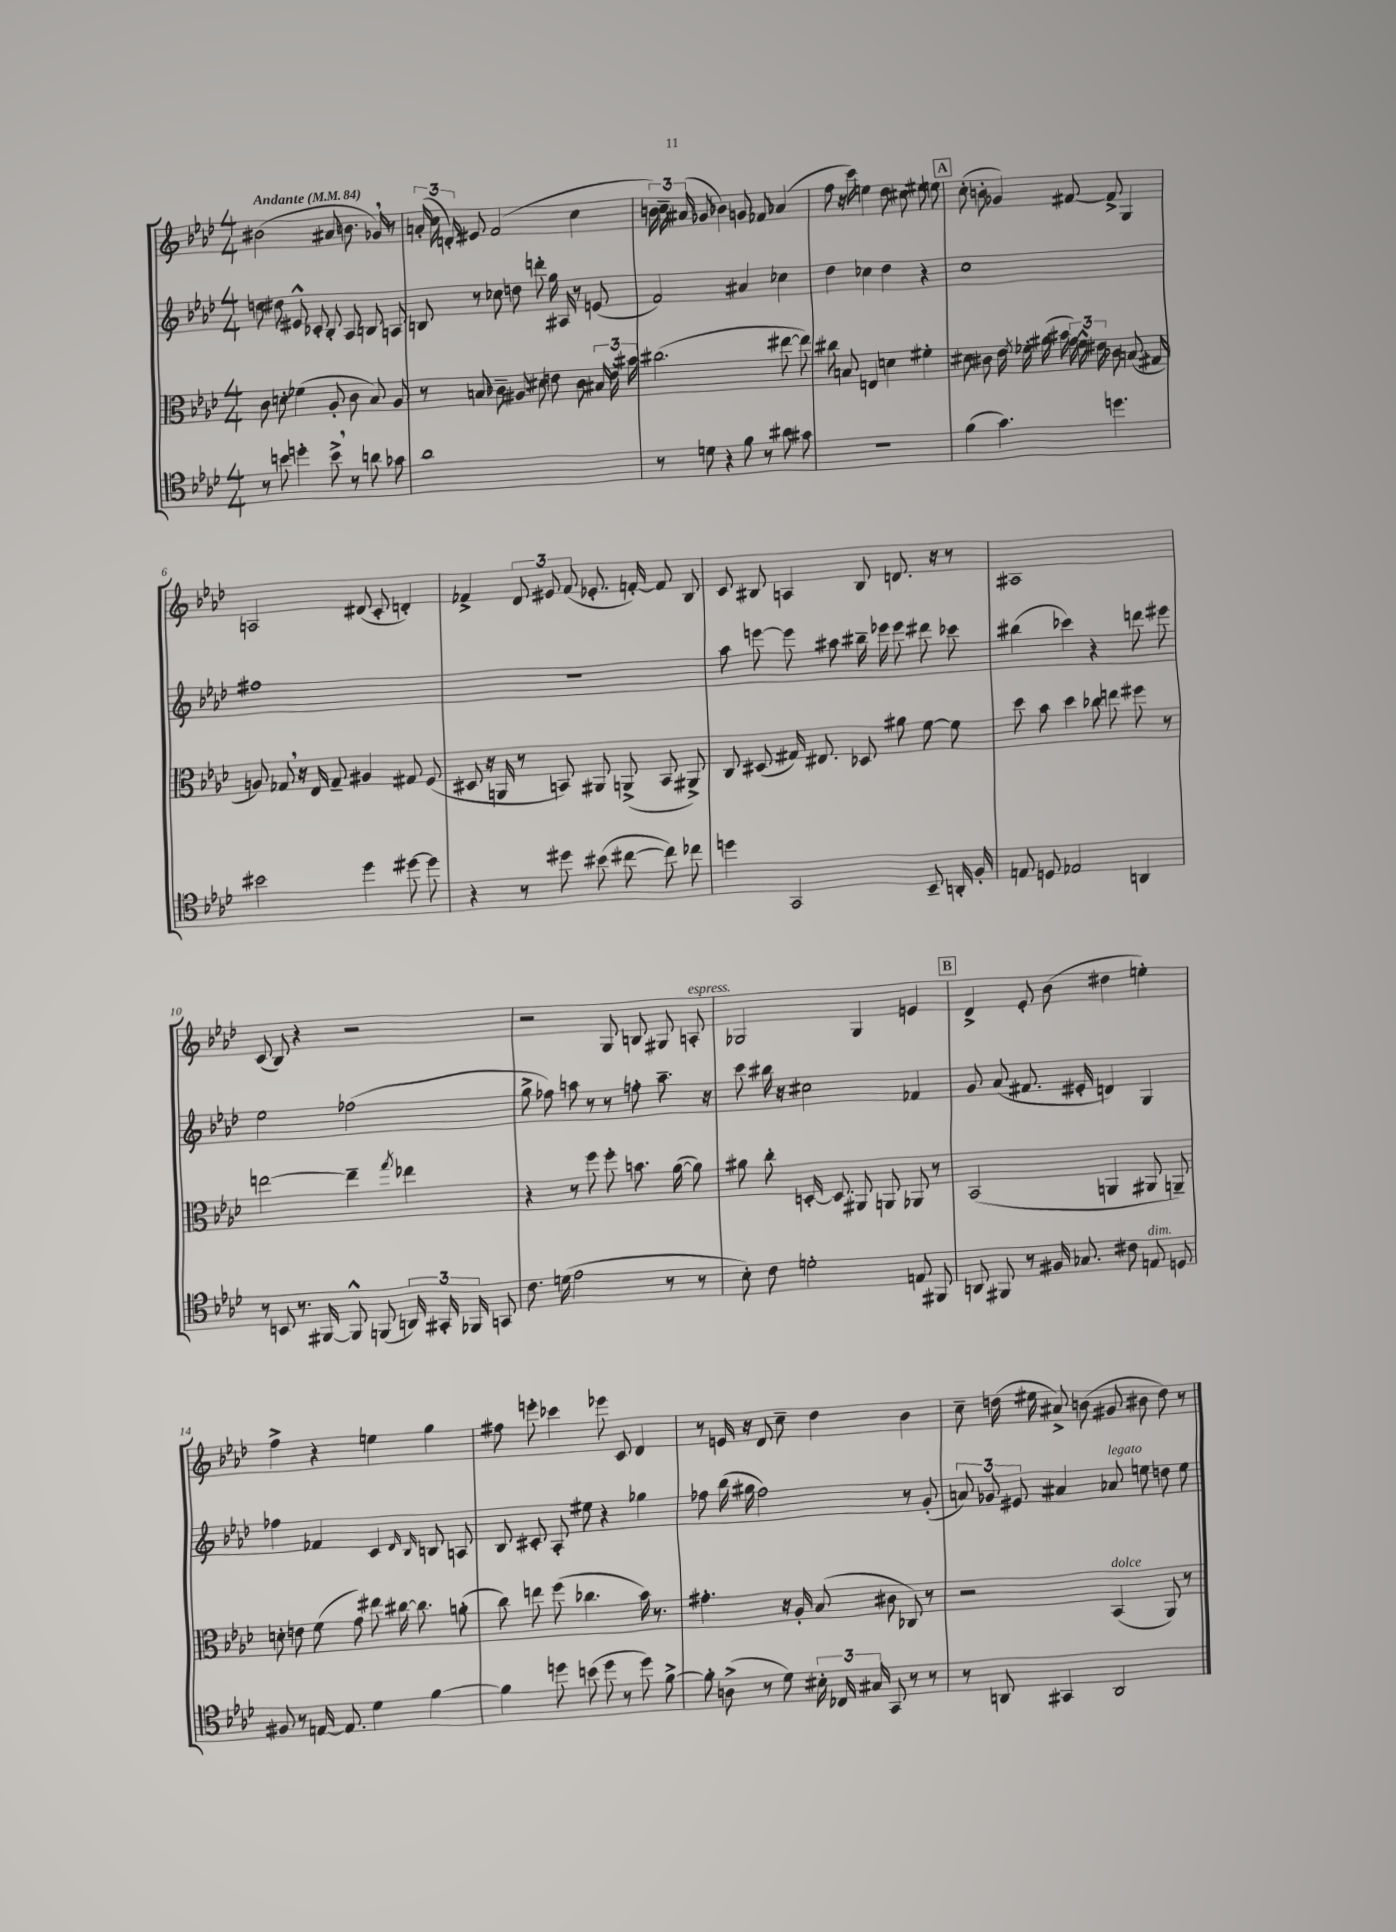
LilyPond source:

<<
\new StaffGroup <<
\new Staff = "s0" {
    \clef treble \key aes \major \numericTimeSignature \time 4/4 \tempo "Andante" 4 = 84
    \autoBeamOff bis'2( ais'8 b'8. ges'16) \breathe r8 |
    \tuplet 3/2 { a'16-.( c''16 d'16-.) } eis'8 f'2( c''4 |
    \tuplet 3/2 { b'16) c''16-- ais'16( } ges'8 bes'4) g'8 fes'8 aes'4( |
    f''8 r16 c'''16) e''4 des''8 cis''8 eis''8 e''8 |
    \mark \markup { \box "A" } c''8-.( b'8-. ges'4) fis'8~ fis'8-> g4 |
    a2 dis'8( c'8-. d'4-.) |
    fes'4-> \tuplet 3/2 { des'8 eis'8 fes'8( } ees'8.-. f'16~-.) f'8 bes8 |
    c'8 bis8 a4 bis8 d'8. r16 r8 |
    ais1 |
    c'8( bes8) r4 r2 |
    r2 g8 b8 gis8 a8-.^\markup { \italic "espress." } |
    ges2 ges4 e'4 |
    \mark \markup { \box "B" } des'4-> ees'8-. bes'8( dis''4 e''4-.) |
    f''4-> r4 e''4 g''4 |
    fis''8 e'''8-. ces'''4 ees'''8 c'8 des'4 |
    r8 e'16 r16 des'8 c''8-- des''4 bes'4 |
    c''8-- d''16( eis''16 ais'8->) b'8( gis'8 bis'8 d''8) r8 \bar "|." |
}
\new Staff = "s1" {
    \clef treble \key aes \major \numericTimeSignature \time 4/4
    \autoBeamOff d''8 dis''8 eis'8-^ ces'8-. bes8-. aes8 b8 a8 |
    b8 r8 ces''8 d''8 d'''8-. g''16 ais16 r8 e'8( |
    f'2) ais'4 ces''4 |
    des''4 ces''4 des''4 r4 |
    \mark \markup { \box "A" } c''1 |
    fis''1 |
    r1 |
    aes''8 e'''8~ e'''8 ais''8 bis''16-- ees'''16 ees'''8 dis'''8 ces'''8 |
    bis''4( ces'''4) r4 d'''8 eis'''8 |
    ees''2 fes''2( |
    g''8-> fes''8) a''8 r8 r8 f''8-. a''8.-- r16 |
    c'''8 bis''16 r16 cis''2 fes'4 |
    \mark \markup { \box "B" } g'8 aes'8( fis'8. eis'16-. d'4) g4 |
    fes''4 fes'4 c'4 \grace { des'16 bes16 } b8 a8 |
    bes8 cis'8-. aes8-. eis''8 r4 ges''4 |
    fes''8 bes''16( gis''16 fes''2) r8 g'8-.( |
    \tuplet 3/2 { a'8) ges'8 eis'8 } ais'4 aes'8^\markup { \italic "legato" } e''8 d''8 e''8 \bar "|." |
}
\new Staff = "s2" {
    \clef alto \key aes \major \numericTimeSignature \time 4/4
    \autoBeamOff c'8 d'8-. fes'4( aes8-. c'8 bes8) aes8 |
    r8 b8 ces'8-- ais8 dis'8 e'8 ces'8 \tuplet 3/2 { bis16 e'16-. bis'16 } |
    cis''2.( eis''8~ eis''8) |
    cis''8 b8 e4 d'4 fis'4-. |
    \mark \markup { \box "A" } dis'8 cis'8 ees'16 \acciaccatura { ees'8 } fes'16-. ais'16( bis'16 \tuplet 3/2 { g'16) fes'16-^ eis'16 } ces'8 b8.( gis16 |
    a8) ges8 \breathe r16 ees16 ges8-- ais4 gis8 f8( |
    dis8 r16 a,16 r8 b,8) ais,8 a,8->( b,8 ais,8->) |
    c8 dis8( gis16) eis8. des8 ais'8 f'8~ f'8 |
    des''8 bes'8 des''4 ces''8 e''8 fis''8 r8 |
    e''2~ e''4-- \acciaccatura { g''8 } ees''4 |
    r4 r8 f''8 f''8-. b'8. aes'16~( aes'8) |
    ais'8 c''8-. d16~-. d8. ais,8 a,8 aes,8 r8 |
    \mark \markup { \box "B" } bes,2( a,4 ais,8 a,8--) |
    d'8-. e'8 f'8( g'8) eis''8 cis''16~ cis''8. a'8-.( |
    c''8) e''8 f''8( ces''4. bes'16) r8. |
    gis'4.-. r16 aes16-. bes8( cis'8 ces8) r8 |
    r2 bes,4^\markup { \italic "dolce" }( aes,8) r8 \bar "|." |
}
\new Staff = "s3" {
    \clef tenor \key aes \major \numericTimeSignature \time 4/4
    \autoBeamOff r8 b'8 d''4-. b'8-> \breathe r8 a'8 ges'8 |
    aes'1 |
    r8 d'8 r4 f'8 r8 ais'8 gis'8 |
    r1 |
    \mark \markup { \box "A" } f'4( g'4.) d''4. |
    bis'2 des''4 dis''8~ dis''8 |
    r4 r8 dis''8 bis'8( cis''8~ cis''8) ces''8 |
    d''4 g,2 bes,8-- a,16-. f16-. |
    e8 d8 ees2 a,4 |
    r8 b,8 r8. fis,16~ fis,8-^ f,8( \tuplet 3/2 { a,16) gis,16-. fes,16 } g,8 |
    c'8. d'16( ees'2 r8 r8 |
    bes8-.) c'8 d'2-. e8 fis,8 |
    \mark \markup { \box "B" } a,8 fis,8 r8 fis16 ges8. cis'8 e8^\markup { \italic "dim." } d8 |
    fis8 r8 e16~ e8. des'4 f'4~ |
    f'4 d''8 b'8( d''8 r8 d''8) f'8~-> |
    f'8-. a8->( r8 des'8) \tuplet 3/2 { bis16-. ces16 gis16 } g,8 r8 r8 |
    r8 a,8 gis,4 a,2 \bar "|." |
}
>>
>>
